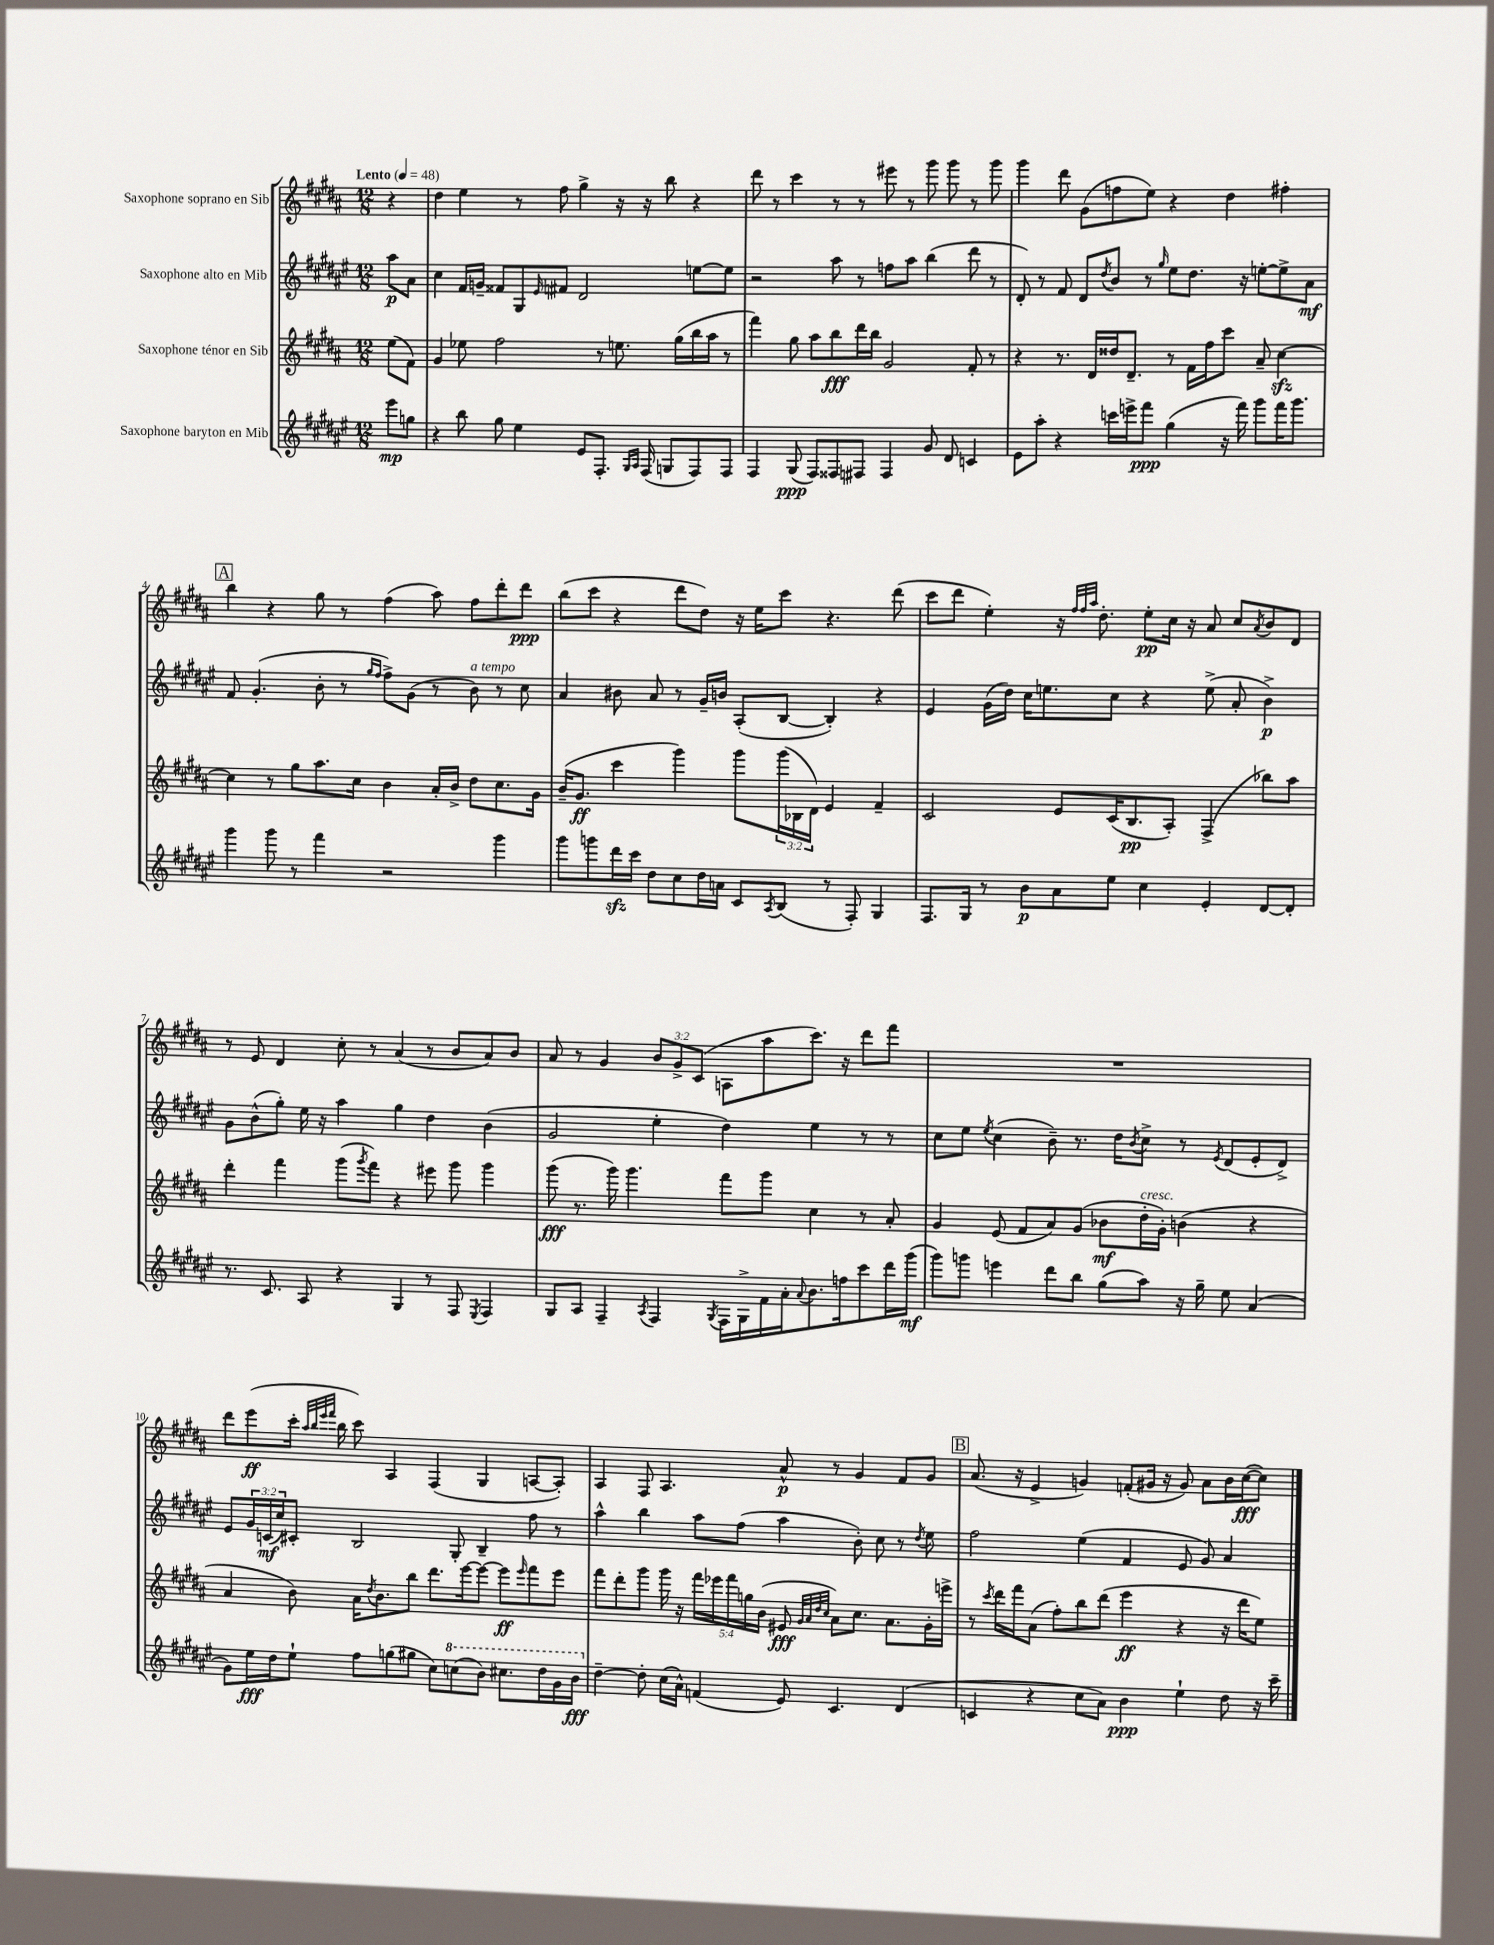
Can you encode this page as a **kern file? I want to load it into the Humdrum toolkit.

**kern	**dynam	**kern	**dynam	**kern	**dynam	**kern	**dynam
*part4	*part4	*part3	*part3	*part2	*part2	*part1	*part1
*staff4	*staff4	*staff3	*staff3	*staff2	*staff2	*staff1	*staff1
*I"Saxophone baryton en Mib	*	*I"Saxophone ténor en Sib	*	*I"Saxophone alto en Mib	*	*I"Saxophone soprano en Sib	*
*clefG2	*	*clefG2	*	*clefG2	*	*clefG2	*
*k[f#c#g#d#a#e#]	*	*k[f#c#g#d#a#]	*	*k[f#c#g#d#a#e#]	*	*k[f#c#g#d#a#]	*
*M12/8	*	*M12/8	*	*M12/8	*	*M12/8	*
*MM48	*	*MM48	*	*MM48	*	*MM48	*
=	=	=	=	=	=	=	=
!	!	!	!	!	!	!LO:TX:a:B:t=Lento	!
8eee#\L	mp	(8ee\L	.	8aa#\L	p	4r	.
8ggn\J	.	8f#\J)	.	8a#\J	.	.	.
=1	=1	=1	=1	=1	=1	=1	=1
4r	.	4g#/	.	4cc#\	.	4dd#\	.
8bb\	.	8ee-X\	.	16f#/LL	.	4ee\	.
.	.	.	.	16gn~/JJ	.	.	.
8gg#\	.	2ff#\	.	8f##X/L	.	.	.
4ee#\	.	.	.	8G#/	.	8r	.
.	.	.	.	16qqe#/	.	.	.
.	.	.	.	8f#X/J	.	8ff#\	.
8e#/L	.	.	.	2d#/	.	4gg#^\	.
8.F#'/J	.	8r	.	.	.	.	.
.	.	8.een\	.	.	.	16r	.
16qqG#/LL	.	.	.	.	.	.	.
16qqA#/JJ	.	.	.	.	.	.	.
(16F#/	.	.	.	.	.	16r	.
8Gn/L	.	.	.	.	.	8bb\	.
.	.	(16gg#\LL	.	.	.	.	.
8F#/)	.	16bb\	.	[8een\L	.	4r	.
.	.	16aa#\JJ	.	.	.	.	.
8F#/J	.	8r	.	8ee\J]	.	.	.
=2	=2	=2	=2	=2	=2	=2	=2
4F#/	.	4fff#\)	.	2r	.	8ddd#\	.
.	.	.	.	.	.	8r	.
(8G#/	ppp	8gg#\	.	.	.	4ccc#\	.
8F#/L)	.	8aa#\L	.	.	.	.	.
8F##X/	.	8bb\	fff	8aa#\	.	8r	.
8F#X/J	.	16ddd#\L	.	8r	.	8r	.
.	.	16bb\JJ	.	.	.	.	.
4F#/	.	2g#/	.	8ffn\L	.	8eee#X\	.
.	.	.	.	8aa#\J	.	8r	.
8g#/	.	.	.	(4bb\	.	8ggg#\	.
8d#/	.	.	.	.	.	8ggg#\	.
4cn/	.	8f#'/	.	8ddd#\	.	8r	.
.	.	8r	.	8r	.	8ggg#\	.
=3	=3	=3	=3	=3	=3	=3	=3
8e#\L	.	4r	.	8d#'/)	.	4ggg#\	.
8aa#'\J	.	.	.	8r	.	.	.
4r	.	8.r	.	8f#/	.	8ddd#\	.
.	.	.	.	8d#/L	.	(8g#\L	.
.	.	16d#/LL	.	.	.	.	.
.	.	.	.	8qdd#/	.	.	.
16cccn\LL	.	16dd##X/J	.	8b/J	.	8ffn\	.
16eeen^\J	.	8.d#~/J	.	.	.	.	.
8fff#\J	ppp	.	.	8r	.	8ee\J)	.
.	.	.	.	16qqgg#/	.	.	.
(4gg#\	.	8r	.	8ee#\L	.	4r	.
.	.	16f#\LL	.	8.dd#\J	.	.	.
.	.	16ff#\J	.	.	.	.	.
16r	.	8ccc#\J	.	.	.	4dd#\	.
16fff#\)	.	.	.	16r	.	.	.
8ggg#\L	.	8a#~/	.	[8een'\L	.	.	.
16fff#\K	.	[4cc#zz\	.	8ee^\]	.	4ff#X'\	.
8.ggg#\J	.	.	.	.	.	.	.
.	.	.	.	8a#\J	mf	.	.
!!LO:LB:g=z
!!LO:REH:place=s1:t=A
=4	=4	=4	=4	=4	=4	=4	=4
4ggg#\	.	4cc#\]	.	8f#/	.	4bb\	.
.	.	.	.	(4.g#'/	.	.	.
8ggg#\	.	8r	.	.	.	4r	.
8r	.	8gg#\L	.	.	.	.	.
4fff#\	.	8.aa#\	.	8b'\	.	8gg#\	.
.	.	.	.	8r	.	8r	.
.	.	16cc#\Jk	.	.	.	.	.
.	.	.	.	16qqgg#/LL	.	.	.
.	.	.	.	16qqff#/JJ	.	.	.
2r	.	4b\	.	8ff#^\L)	.	(4ff#\	.
.	.	.	.	(8g#\J	.	.	.
.	.	16a#'/LL	.	8r	.	8aa#\)	.
.	.	16b^/JJ	.	.	.	.	.
!	!	!	!	!LO:TX:a:i:t=a tempo	!	!	!
.	.	8dd#\L	.	8b\)	.	8ff#\L	.
4ggg#\	.	8.cc#\	.	8r	.	8ddd#'\	.
.	.	.	.	8cc#\	.	8ddd#\J	ppp
.	.	16g#\Jk	.	.	.	.	.
=5	=5	=5	=5	=5	=5	=5	=5
8ggg#\L	.	(16b~/KL	.	4a#/	.	(8bb\L	.
.	.	8.g#/J	ff	.	.	.	.
8gggn\	.	.	.	.	.	8ccc#\J	.
16ddd#zz\L	.	4ccc#\	.	8b#X\	.	4r	.
16ccc#\JJ	.	.	.	.	.	.	.
8dd#\L	.	.	.	8a#/	.	.	.
8cc#\	.	4ggg#\)	.	8r	.	8ddd#\L	.
16dd#\L	.	.	.	16g#~/LL	.	8dd#\J)	.
16an\JJ	.	.	.	16bn/JJ	.	.	.
8c#/L	.	8ggg#\L	.	(8A#'/L	.	16r	.
.	.	.	.	.	.	16ee\KL	.
8qA#/	.	.	.	.	.	.	.
(8B/J	.	(24ggg#\L	.	[8B/J	.	8ccc#\J	.
.	.	24B-X\	.	.	.	.	.
.	.	24d#\JJ)	.	.	.	.	.
8r	.	4e/	.	4B'/])	.	4.r	.
8F#'/)	.	.	.	.	.	.	.
4G#/	.	4f#~/	.	4r	.	.	.
.	.	.	.	.	.	(8ddd#\	.
=6	=6	=6	=6	=6	=6	=6	=6
8.F#/L	.	2c#/	.	4e#/	.	8ccc#\L	.
.	.	.	.	.	.	8ddd#\J	.
16G#/Jk	.	.	.	.	.	.	.
8r	.	.	.	(16g#\LL	.	4ee'\)	.
.	.	.	.	16dd#\JJ)	.	.	.
8b\L	p	.	.	16cc#\KL	.	.	.
.	.	.	.	8.een\	.	.	.
8a#\	.	8e/L	.	.	.	16r	.
.	.	.	.	.	.	32qqff#/LLL	.
.	.	.	.	.	.	32qqff#/	.
.	.	.	.	.	.	32qqaa#/JJJ	.
.	.	.	.	.	.	8.dd#'\	.
8ee#\J	.	(16c#/K	.	8cc#\J	.	.	.
.	.	8.B/	pp	.	.	.	.
4cc#\	.	.	.	4r	.	8ee'\L	pp
.	.	8A#'/J)	.	.	.	16cc#\Jk	.
.	.	.	.	.	.	16r	.
4e#'/	.	(4F#^/	.	(8ee^\	.	8a#/	.
.	.	.	.	8a#'/	.	8cc#/L	.
.	.	.	.	.	.	8qa#/	.
[8d#/L	.	8bb-X\L)	.	4b^\)	p	8b/	.
8d#'/J]	.	8aa#\J	.	.	.	8d#/J	.
!!LO:LB:g=z
=7	=7	=7	=7	=7	=7	=7	=7
8.r	.	4ddd#'\	.	8g#\L	.	8r	.
.	.	.	.	(8b^^\	.	8e/	.
8.c#/	.	.	.	.	.	.	.
.	.	4fff#\	.	8gg#'\J)	.	4d#/	.
8A#/	.	.	.	16ee#\	.	.	.
.	.	.	.	16r	.	.	.
4r	.	(8ggg#\L	.	4aa#\	.	8cc#'\	.
.	.	8qggg#/	.	.	.	.	.
.	.	8fff#\J)	.	.	.	8r	.
4G#/	.	4r	.	4gg#\	.	(4a#/	.
8r	.	8eee#X\	.	4dd#\	.	8r	.
8F#/	.	8ggg#\	.	.	.	8b/L	.
8qE#/	.	.	.	.	.	.	.
4F#/	.	4ggg#\	.	(4b\	.	8a#/)	.
.	.	.	.	.	.	8b/J	.
=8	=8	=8	=8	=8	=8	=8	=8
8G#/L	.	(8ggg#\	fff	2g#/	.	8a#/	.
8A#/J	.	8.r	.	.	.	8r	.
4F#~/	.	.	.	.	.	4g#/	.
.	.	16ggg#\)	.	.	.	.	.
.	.	4.ggg#\	.	.	.	.	.
8qA#/	.	.	.	.	.	.	.
4F#/	.	.	.	4ee#'\	.	12b/L	.
.	.	.	.	.	.	12g#^/	.
.	.	.	.	.	.	(12c#/J	.
8qG#/	.	.	.	.	.	.	.
16F#\LL	.	8fff#\L	.	4dd#\)	.	8An\L	.
16G#^\	.	.	.	.	.	.	.
16f#\	.	8ggg#\J	.	.	.	8aa#\	.
16a#'\J	.	.	.	.	.	.	.
8qqa#/	.	.	.	.	.	.	.
8.b\	.	4cc#\	.	4ee#\	.	8.ccc#\J)	.
16ffn\k	.	.	.	.	.	16r	.
8ccc#\	.	8r	.	8r	.	8ddd#\L	.
16ddd#\L	.	8a#'/	.	8r	.	8fff#\J	.
(16ggg#\JJ	mf	.	.	.	.	.	.
=9	=9	=9	=9	=9	=9	=9	=9
8ggg#\L)	.	4g#/	.	8cc#\L	.	1.r	.
8gggn\J	.	.	.	8ee#\J	.	.	.
.	.	.	.	8qee#/	.	.	.
4eeen\	.	(8e/	.	(4cc#\	.	.	.
.	.	8f#/L	.	.	.	.	.
8ddd#\L	.	8a#/)	.	8b~\)	.	.	.
8bb\J	.	(8g#/J	.	8.r	.	.	.
(8gg#\L	.	8b-X\L	mf	.	.	.	.
.	.	.	.	16dd#\KL	.	.	.
.	.	.	.	8qb/	.	.	.
!	!	!LO:TX:a:i:t=cresc.	!	!	!	!	!
8aa#\J)	.	16dd#'\L	.	8cc#^\J	.	.	.
.	.	16g#'\JJ)	.	.	.	.	.
16r	.	(4bn\	.	8r	.	.	.
16gg#~\	.	.	.	.	.	.	.
.	.	.	.	8qe#/	.	.	.
8ee#\	.	.	.	(8d#/L	.	.	.
(4a#/	.	4r	.	8e#'/	.	.	.
.	.	.	.	8d#^/J)	.	.	.
!!LO:LB:g=z
=10	=10	=10	=10	=10	=10	=10	=10
8g#\L)	.	4a#/	.	8e#/L	.	8ddd#\L	.
16ee#\L	fff	.	.	24g#/L	.	(8eee\	ff
.	.	.	.	(24cn/	mf	.	.
16dd#\J	.	.	.	.	.	.	.
.	.	.	.	24cc#/J)	.	.	.
8ee#`\J	.	8b\)	.	8c#X'/J	.	16ccc#'\Jk	.
.	.	.	.	.	.	32qqaa#/LLL	.
.	.	.	.	.	.	32qqbb/	.
.	.	.	.	.	.	32qqeee/	.
.	.	.	.	.	.	32qqfff#/JJJ	.
.	.	.	.	.	.	16bb\	.
8ff#\L	.	16a#\KL	.	2B/	.	8ccc#\)	.
.	.	8qdd#/	.	.	.	.	.
.	.	8.b\	.	.	.	.	.
(8ggn\	.	.	.	.	.	4A#/	.
8gg#X\J	.	8bb\J	.	.	.	.	.
8cc#\L)	.	8.ddd#\L	.	.	.	(4F#/	.
*8va	*	*	*	*	*	*	*
(8cccn\	.	.	.	8G#'/	.	.	.
.	.	[16eee\k	.	.	.	.	.
8bb\J)	.	8eee\J_	.	4B~/	.	4G#/	.
8.ccc#X\L	.	8eee\L]	ff	.	.	.	.
.	.	16qqeee/	.	.	.	.	.
.	.	8fff#\	.	8ff#\	.	[8An/L	.
16ddd#\L	.	.	.	.	.	.	.
16gg#\	.	8eee\J	.	8r	.	8A'/J])	.
16bb\JJ	fff	.	.	.	.	.	.
=11	=11	=11	=11	=11	=11	=11	=11
*X8va	*	*	*	*	*	*	*
[4dd#~\	.	8fff#\L	.	4aa#^^\	.	4A#/	.
.	.	8ddd#'\	.	.	.	.	.
8dd#'\]	.	8ggg#\J	.	4bb\	.	8F#/	.
(16cc#\LL	.	16ggg#\	.	.	.	4.A#/	.
16a#^^\JJ)	.	16r	.	.	.	.	.
(4fn/	.	20fff#\LL	.	8aa#\L	.	.	.
.	.	20eee-X\	.	.	.	.	.
.	.	20fff#\	.	.	.	.	.
.	.	.	.	(8ff#\J	.	.	.
.	.	20ggn\	.	.	.	.	.
.	.	(20b\JJ	.	.	.	.	.
8e#/)	.	8e#X/	fff	4aa#\	.	8a#^^/	p
.	.	32qqg#/LLL	.	.	.	.	.
.	.	32qqa#/	.	.	.	.	.
.	.	32qqdd#/	.	.	.	.	.
.	.	32qqcc#/JJJ	.	.	.	.	.
4.c#/	.	8a#\L)	.	.	.	8r	.
.	.	8.cc#\J	.	8b'\)	.	4g#/	.
.	.	.	.	8cc#\	.	.	.
.	.	8.a#\L	.	.	.	.	.
(4d#/	.	.	.	8r	.	8f#/L	.
.	.	.	.	8qdd#/	.	.	.
.	.	16g#'\L	.	8ee#\	.	8g#/J	.
.	.	16eeen^\JJ	.	.	.	.	.
!!LO:REH:place=s1:t=B
=12	=12	=12	=12	=12	=12	=12	=12
4cn/	.	8r	.	2ff#\	.	(8.a#/	.
.	.	8qccc#/	.	.	.	.	.
.	.	16ddd#\LL	.	.	.	.	.
.	.	16fff#\J	.	.	.	16r	.
4r	.	(8a#\J	.	.	.	4e^/	.
.	.	8ff#'\L)	.	.	.	.	.
8cc#\L	.	8bb\	.	(4ee#\	.	4gn/)	.
8a#\J)	.	(8ddd#\J	.	.	.	.	.
4b\	ppp	4eee\	ff	4f#/	.	(8fn'/L	.
.	.	.	.	.	.	16g#X/Jk	.
.	.	.	.	.	.	16r	.
4ee#`\	.	4r	.	8e#/	.	8g#/)	.
.	.	.	.	8g#/)	.	8a#\L	.
8dd#\	.	16r	.	4a#/	.	16b\L	.
.	.	16ddd#\KL	.	.	.	([16cc#\J	fff
16r	.	8ee\J)	.	.	.	8cc#\J])	.
16ccc#~\	.	.	.	.	.	.	.
==	==	==	==	==	==	==	==
*-	*-	*-	*-	*-	*-	*-	*-
